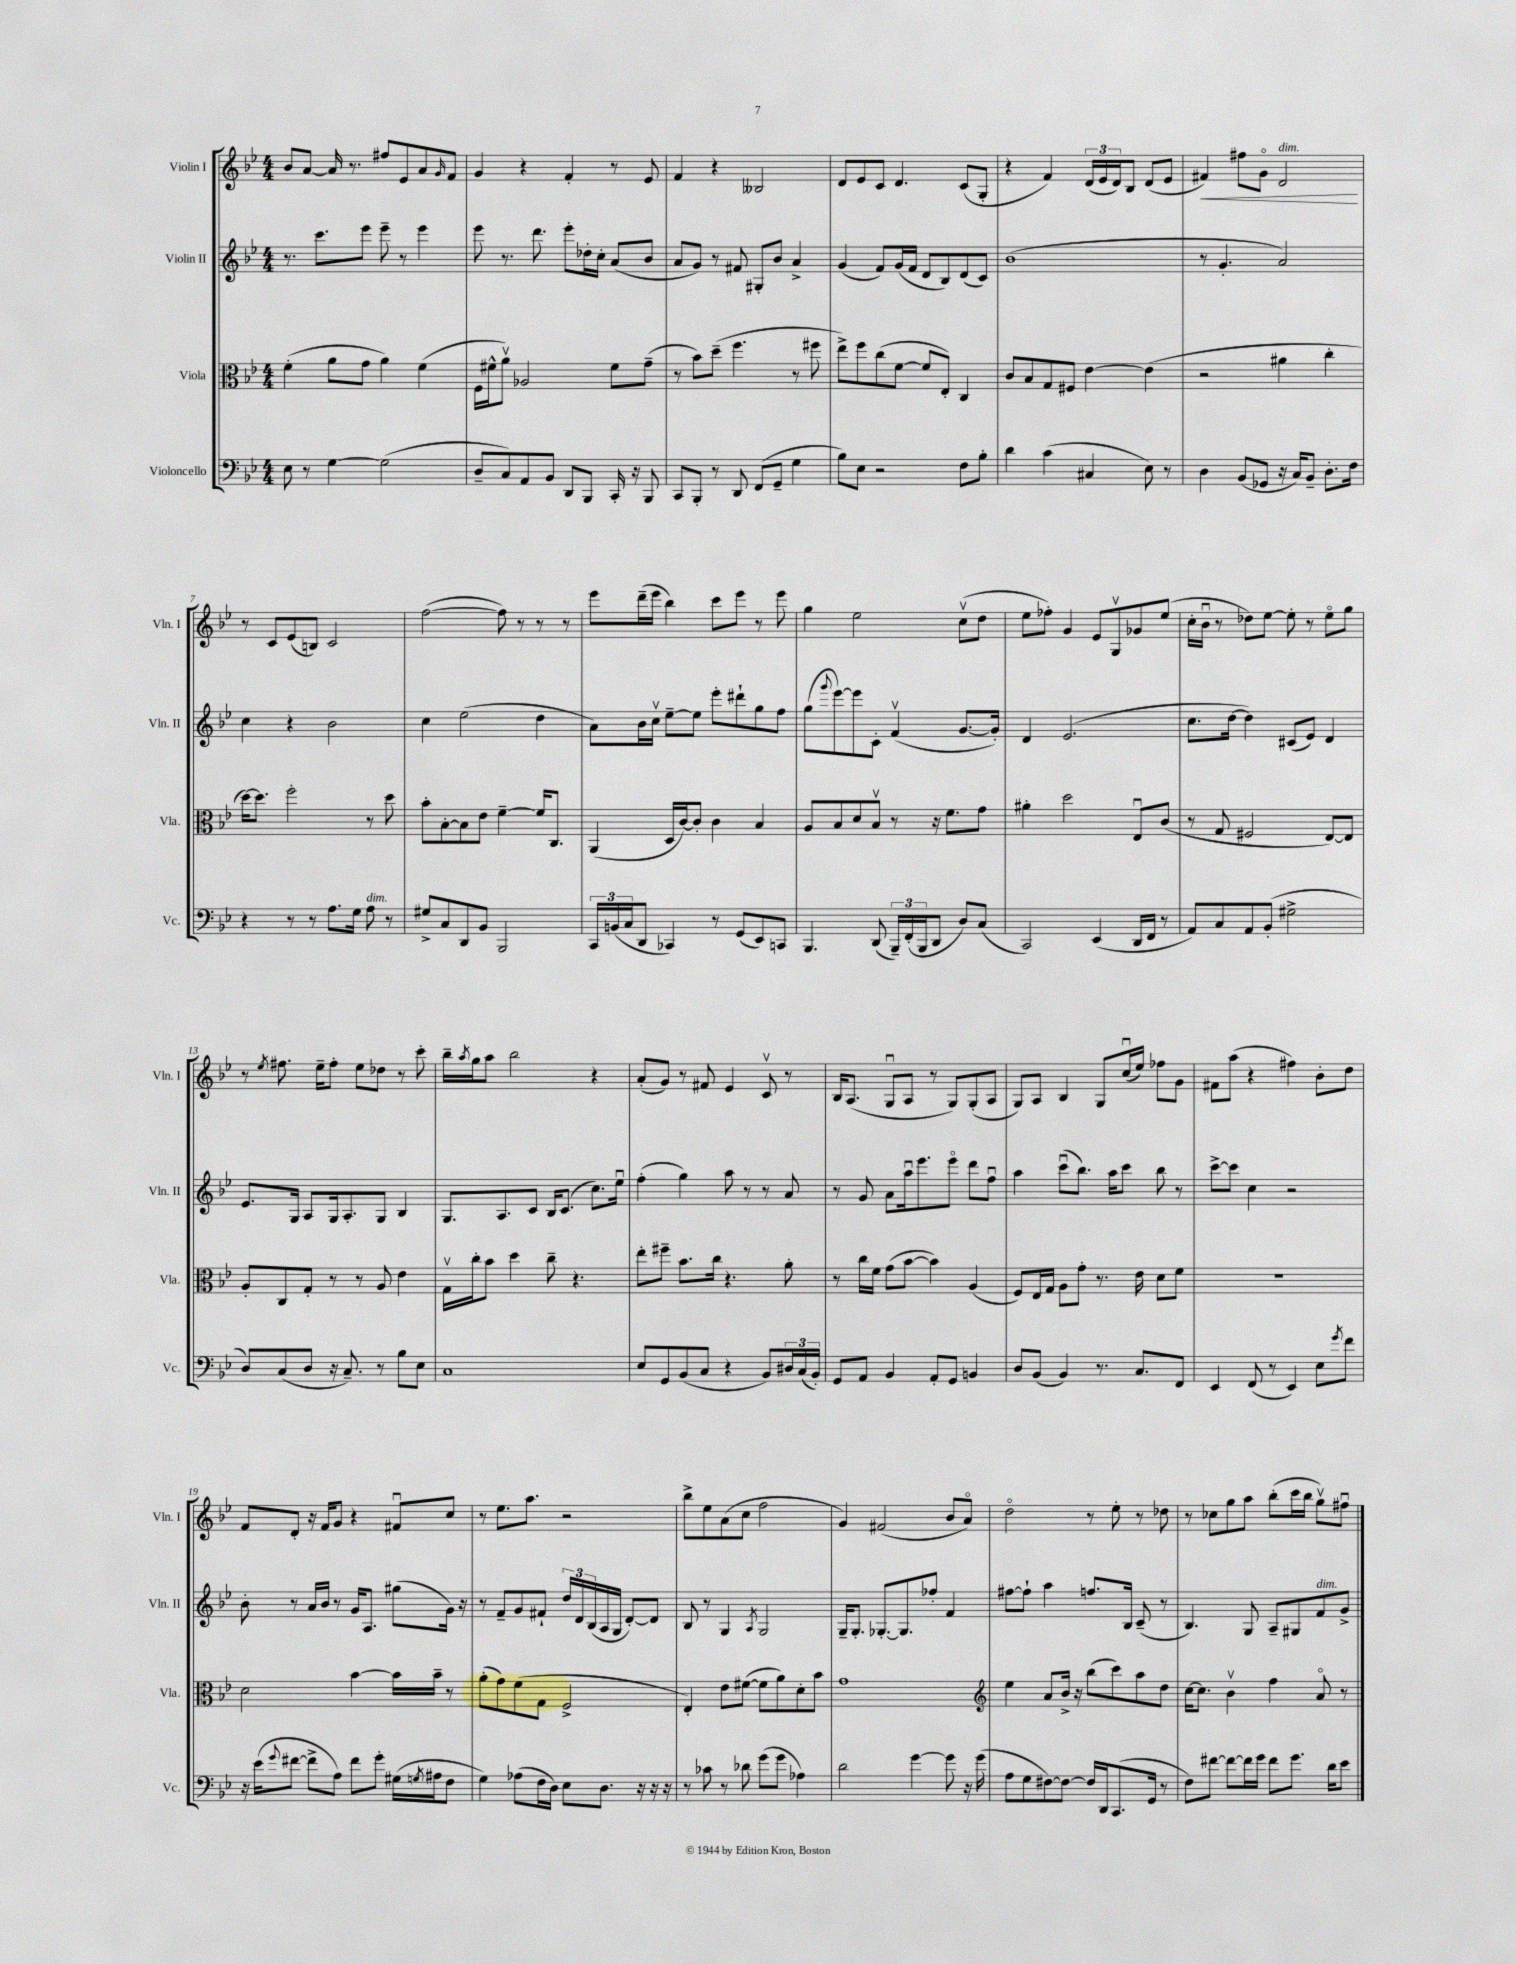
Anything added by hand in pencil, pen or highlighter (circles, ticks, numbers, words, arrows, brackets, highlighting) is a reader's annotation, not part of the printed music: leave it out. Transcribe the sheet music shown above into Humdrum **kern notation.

**kern	**kern	**kern	**kern
*staff4	*staff3	*staff2	*staff1
*clefF4	*clefC3	*clefG2	*clefG2
*k[b-e-]	*k[b-e-]	*k[b-e-]	*k[b-e-]
*M4/4	*M4/4	*M4/4	*M4/4
8E-	(4f'	8.r	8b-
8r	.	.	[8a
.	.	8.ccc	.
[4G	8a	.	16a]
.	.	.	8.r
.	8g	8eee-	.
(2G]	4a)	8eee-~	8ff#
.	.	8r	8e-
.	(4f	4eee-	8a
.	.	.	16qqg
.	.	.	8f
=	=	=	=
8D~	16F	8eee-	4g
.	16f#^^	.	.
8C)	8av)	8.r	.
8AA	2A-	.	4r
.	.	8.ddd	.
8BB-	.	.	.
8DD	.	8eee-'	4f'
8BBB-	.	16dd-'	.
.	.	16cc'	.
16CC'	8f#	(8a	8r
16r	.	.	.
8BBB-	(8g~	8b-	8e-
=	=	=	=
8CC	8r	8a	4f
8BBB-'	8b-)	8g)	.
8r	(8dd~	8r	4r
8DD	4.ff	8f#	.
(8FF	.	8G#'	2B--
8GG~	.	8b-	.
4G	8r	4a^	.
.	8ff#	.	.
=	=	=	=
8B-)	8ee-^)	(4g	8d
8E-	8ff	.	8e-
2r	(8cc	8f)	8c
.	[8f	(16g	4.d
.	.	16f	.
.	8f]	8d	.
.	8E-')	8B-)	.
8F	4C	(8d	(8c
8B-'	.	8c)	8G'
=	=	=	=
4d	8c	(1b-	4r
.	8B-	.	.
(4c	8G	.	4f)
.	8F#	.	.
4C#	[4e-	.	(24d
.	.	.	24e-
.	.	.	24d)
.	.	.	8B-
8E-)	(4e-]	.	(8d
8r	.	.	8e-
=	=	=	=
4D	2r	8r	4f#)
.	.	4.g'	.
(8BB-	.	.	8ff#
8GG-	.	.	8go
16r	4a#	2a)	2d
16C)	.	.	.
8BB-~	.	.	.
8.D'	4cc'	.	.
16F	.	.	.
=	=	=	=
4r	[16dd)	4cc	8r
.	8.dd]	.	.
.	.	.	8c
8r	2ff'	4r	(8e-
8r	.	.	8B)
8.A	.	2b-	2c
16G	.	.	.
8A	8r	.	.
8r	8dd	.	.
=	=	=	=
8G#^	8b-'	4cc	([2ff
8C	[8B-'	.	.
8DD	8B-]	(2ee-	.
8BB-	8e-	.	.
2BBB-	[4f~	.	8ff])
.	.	.	8r
.	16f]	4dd	8r
.	8.C	.	.
.	.	.	8r
=	=	=	=
24CC	(4AA	8a)	8eee-
(24BB	.	.	.
24C	.	.	.
8DD	.	16b-	(16ddd~
.	.	16ccv	16eee-
4CC-)	16D	[8ee-~	4bb-)
.	[16c)	.	.
.	8c']	8ee-]	.
8r	4c	8eee-'	8ccc
(8GG	.	8ddd#`	8eee-
8EE-)	4B-	8gg	8r
8CC	.	8ff	8eee-
=	=	=	=
4.BBB-	8A	(8gg	4gg
.	.	8qqggg	.
.	8B-	[8eee-)	.
.	8d	8eee-]	2ee-
(8DD	8B-v	8c'	.
24BBB-~)	8r	(4fv	.
(24FF'	.	.	.
24BBB-	.	.	.
8DD	16r	.	.
.	8.f	.	.
8D)	.	[8.g	(8ccv
(8C	8g	.	8dd
.	.	16g'])	.
=	=	=	=
2CC)	4a#'	4d	8ee-
.	.	.	8ff-')
.	2dd	(2.e-	4g
(4EE-	.	.	8e-
.	.	.	8Gv
16DD	8E-u	.	8g-
16FF	.	.	.
8r	(8c	.	(8ee-
=	=	=	=
8AA)	8r	8.cc	16cc'
.	.	.	16b-u
8C	8G	.	8r
.	.	[16dd	.
8AA	2F#	4dd])	8dd-)
(8BB-'	.	.	[8ee-
2G#^	.	(8c#	8ee-']
.	.	8e-)	8r
.	[8E-)	4d	8ee-o
.	8E-]	.	8gg
=	=	=	=
8D)	8A'	8.e-	8r
.	.	.	8qee-
(8C	8C	.	8.ff#
.	.	16G	.
8D	8G'	8A	.
.	.	.	16ee-~
16r	8r	16G	8ff#'
8.C~)	.	8.A'	.
.	8r	.	8ee-
8r	8A	8G	8dd-
8B-	4e-	4B-	8r
8E-	.	.	8ccc'
=	=	=	=
1C	16Gv	8.G	16bb-~
.	.	.	8qaa
.	16cc'	.	16gg
.	8b-	.	8aa
.	.	8.A	.
.	4dd	.	2bb-
.	.	8c	.
.	8cc~	16B-	.
.	.	(8.c	.
.	4.r	.	.
.	.	8.cc)	4r
.	.	16ee-u	.
=	=	=	=
8E-	8ee-'	(4ff'	(8a'
8GG	8ff#~	.	8g)
(8BB-	8.b-	4gg)	8r
8C	.	.	8f#
.	16cc	.	.
4r	4.r	8aa	4e-
.	.	8r	.
8BB-)	.	8r	8cv
24D#	8a'	8a	8r
(24C	.	.	.
24BB-')	.	.	.
=	=	=	=
8GG	8r	8r	16B-
.	.	.	(8.A
8AA	16cc	8g	.
.	16f	.	.
4BB-	(8g	8a	8Gu
.	[8b-	16aau	8A
.	.	8.eee-	.
8AA'	4b-])	.	8r
8GG	.	8eee-o	8G)
4BB	(4A	8ddd	(8G'
.	.	8ffu	8A
=	=	=	=
8D	8F)	4aa	8G)
(8BB-	16E-	.	8A
.	16G	.	.
4BB-)	8A	(8cccu	4B-
.	8g'	8.bb-)	.
8.r	8.r	.	8G
.	.	16aa	.
.	.	8ccc	(16ccu
8.C	16e-	.	16ee-)
.	8d	8bb-	8ff-
8FF	8f	8r	8g
=	=	=	=
4EE-	1r	[8ccc^	8f#
.	.	8ccc]	(8aa
(8FF	.	4cc	4r
8r	.	.	.
4EE-)	.	2r	4ff#)
8E-	.	.	8b-'
8qg	.	.	.
8f	.	.	8dd
=	=	=	=
16r	2d	8b-'	8f
(16e-	.	.	.
8qqg	.	.	.
[8f#	.	8r	8d'
8f#^]	.	16a	16r
.	.	16b-	16f
8A)	.	8r	8g
8f#	[4b-	16g	4r
.	.	8.A	.
8g'	.	.	.
(16G#	16b-]	(8gg#	8f#u
8qG	.	.	.
16A#	16b-~	.	.
8F	8r	16g)	8cc
.	.	16r	.
=	=	=	=
4G)	(8a'	8r	8r
.	8g)	8f~	8.ee-
(8A-	(8f	8g	.
.	.	.	8.aa
16F	8G	8f#`	.
16D)	.	.	.
8E-	2F^	24dd	2r
.	.	24d	.
.	.	(24B-	.
8.D	.	16A	.
.	.	16G	.
.	.	[8d')	.
16r	.	.	.
16r	.	8d]	.
16r	.	.	.
=	=	=	=
8r	4E-')	8B-	8bb-^
8c-	.	8r	8ee-
8r	8e-	4G	(8a
8d-	([8f#	.	8cc
.	.	8qA	.
(8g	8f#]	2G	2ff
8g	8a)	.	.
4A-)	8d'	.	.
.	8b-	.	.
=	=	=	=
2d	1g	16G~	4g)
.	.	8.G'	.
.	.	[8.G-'	(2f#
.	.	8.G-]	.
[4g	.	.	.
.	.	8ff-'	.
8g]	.	4f	8b-
16r	.	.	8ao)
(16g	.	.	.
=	=	=	=
*	*clefG2	*	*
8A	4ee-	[8ff#	2ddo
8G	.	8ff#`]	.
[8F#)	8a	4aa	.
8F#_	16b-^	.	.
.	16r	.	.
16F#]	(8bb-	8.ff	8r
16DD	.	.	.
(8.CC	8ccc)	.	8ee-'
.	.	16B-	.
.	8aa	(8c~	8r
16GG	.	.	.
8r	8dd	8r	8dd-
=	=	=	=
8F)	[16cc	4.B-)	8r
.	8.cc]	.	.
[8f#	.	.	8cc-
8f#_	4b-v	.	8gg
16f#]	.	8G	8aa
16g	.	.	.
8f#	4ff	8A~	(8bb-'
8.g	.	8G#	16ccc
.	.	.	16bb-
.	8ao	8f	8ggv)
16d	.	.	.
8e-	8r	8g^	8ff#u
==	==	==	==
*-	*-	*-	*-
